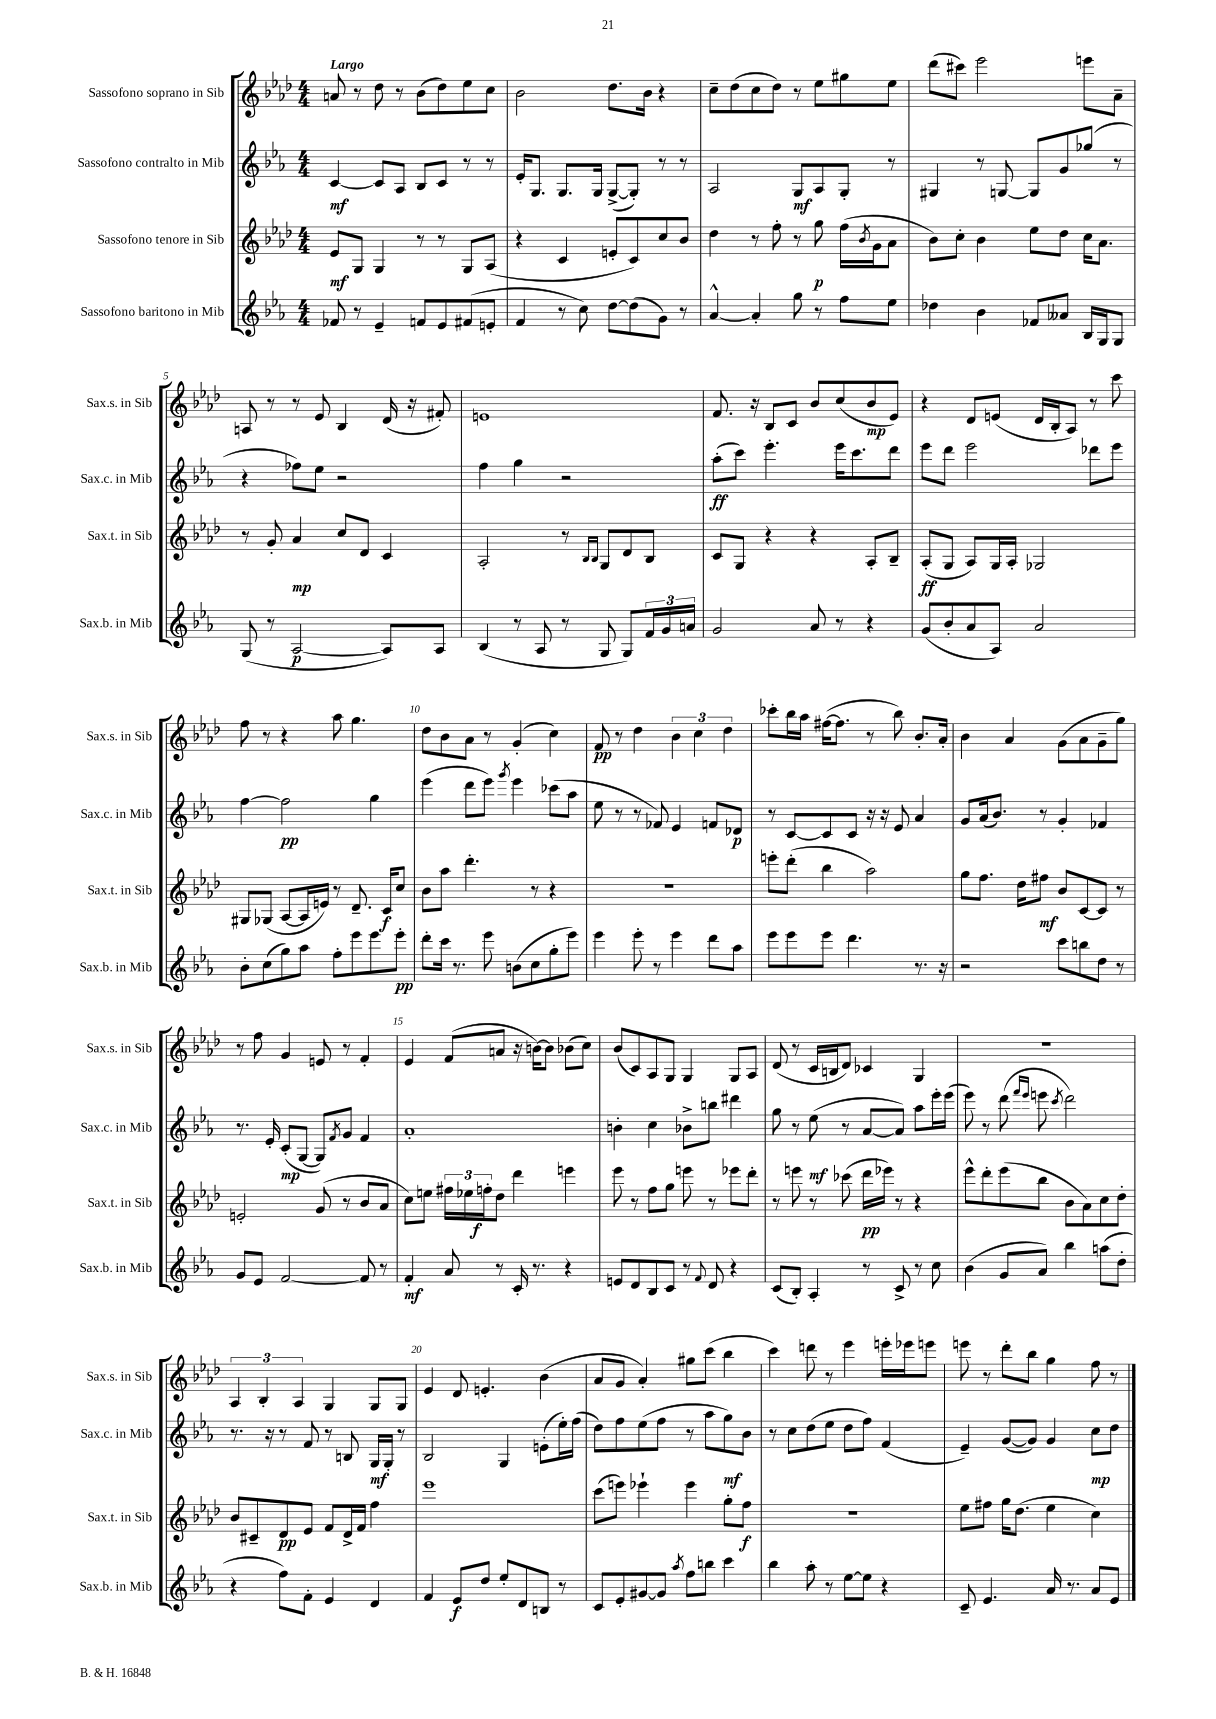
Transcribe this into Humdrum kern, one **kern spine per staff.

**kern	**kern	**kern	**kern
*staff4	*staff3	*staff2	*staff1
*clefG2	*clefG2	*clefG2	*clefG2
*k[b-e-a-]	*k[b-e-a-d-]	*k[b-e-a-]	*k[b-e-a-d-]
*M4/4	*M4/4	*M4/4	*M4/4
8f-/	8e-/L	[4c/	8a/
8r	8G/J	.	8r
4e-~/	4G/	8c/]L	8dd-\
.	.	8A-/J	8r
8f/L	8r	8B-/L	(8b-\L
8e-/	8r	8c/J	8dd-\)
(8f#/	8G/L	8r	8ee-\
8e'/J	(8A-/J	8r	8cc\J
=	=	=	=
4f/	4r	16e-'/LK	2b-\
.	.	8.G/J	.
8r	4c/	8.G/L	.
8cc\)	.	.	.
.	.	16G/Jk	.
[8dd\L	8e'/L	([8G^/L	8.dd-\L
(8dd\]	8c/)	8G'/]J)	.
.	.	.	16b-\Jk
8g\J)	8cc/	8r	4r
8r	8b-/J	8r	.
=	=	=	=
[4a-^^/	4dd-\	2A-/	8cc~\L
.	.	.	(8dd-\
4a-'/]	8r	.	8cc\
.	8ff'\	.	8dd-\J)
8gg\	8r	8G/L	8r
8r	8gg\	8A-/	8ee-\L
8ff\L	(16ff\LL	8G'/J	8gg#\
.	8qb-/	.	.
.	16g\J	.	.
8ee-\J	8a-\J	8r	8ee-\J
=	=	=	=
4dd-\	8b-\L)	4G#/	(8ddd-\L
.	8cc'\J	.	8ccc#\J)
4b-\	4b-\	8r	2eee-\
.	.	[8G/	.
8f-/L	8ee-\L	8G/]L	.
8a--/J	8dd-\J	8g/	.
16B-/LL	16cc\LK	(8gg-/J	8eee\L
16G/J	8.a-\J	.	.
8G/J	.	8r	8a-~\J
=	=	=	=
(8G/	8r	4r	8A/
8r	8g'/	.	8r
[2A-/	4a-/	8ff-\L)	8r
.	.	8ee-\J	8e-/
.	8cc/L	2r	4B-/
.	8d-/J	.	.
8A-/]L)	4c/	.	(16d-/
.	.	.	16r
8A-/J	.	.	8f#'/)
=	=	=	=
(4B-/	2A-'/	4ff\	1e
8r	.	4gg\	.
8A-/	.	.	.
8r	8r	2r	.
.	16qqB-/LL	.	.
.	16qqB-/JJ	.	.
8G/	8G/L	.	.
8G/L)	8d-/	.	.
24f/L	8B-/J	.	.
24g/	.	.	.
24a/JJ	.	.	.
=	=	=	=
2g/	8c/L	(8aa-'\L	8.f/
.	8G/J	8ccc\J)	.
.	.	.	16r
.	4r	4.eee-'\	8B-/L
.	.	.	8c/J
8a-/	4r	.	8b-/L
8r	.	16eee-\LK	(8cc/
.	.	8.ccc\	.
4r	8A-'/L	.	8b-/
.	8B-~/J	8ddd\J	8e-/J)
=	=	=	=
(8g/L	(8A-'/L	8eee-\L	4r
8b-'/	8G/J	8ddd\J	.
8a-/	8A-/L)	2eee-\	8d-/L
8A-/J)	16G/L	.	(8e/J
.	16A-'/JJ	.	.
2a-/	2G-/	.	16d-/LL
.	.	.	16B-'/J
.	.	.	8A-/J)
.	.	8ddd-\L	8r
.	.	8eee-\J	8ccc\
=	=	=	=
8b-'\L	8G#/L	[4ff\	8ff\
(8cc\	(8G-/J	.	8r
8gg\)	[8A-/L	2ff\]	4r
8aa-\J	16A-/]L	.	.
.	16e/JJ)	.	.
8ff'\L	8r	.	8aa-\
8eee-\	8.d-~/	.	4.gg\
8eee-\	.	4gg\	.
.	16c/LK	.	.
8eee-'\J	8cc/J	.	.
=	=	=	=
8ddd'\L	8b-\L	(4eee-\	8dd-\L
16ccc\Jk	8aa-\J	.	8b-\
8.r	.	.	.
.	4.ddd-'\	8ddd\L	8a-\J
8eee-\	.	8eee-\J)	8r
.	.	8qggg/	.
(8b\L	.	4eee-\	(4g'/
8cc\	8r	.	.
8gg'\	4r	(8ccc-\L	4cc\)
8eee-\J)	.	8aa-\J	.
=	=	=	=
4eee-\	1r	8ee-\	8f/
.	.	8r	8r
8eee-'\	.	8r	4dd-\
8r	.	8f-/)	.
4eee-\	.	4e-/	6b-\
.	.	.	6cc\
8ddd\L	.	8f/L	.
.	.	.	6dd-\
8aa-\J	.	8d-/J	.
=	=	=	=
8eee-\L	8eee'\L	8r	8ccc-'\L
8eee-\	(8ddd-'\J	[8c/L	16bb-\L
.	.	.	16aa-\JJ
8eee-\J	4bb-\	8c/]	([16ff#\LK
.	.	.	8.ff#\]J
4.ddd\	.	8c/J	.
.	2aa-\)	16r	8r
.	.	16r	.
.	.	8e-/	8bb-\)
8.r	.	4a-/	8.b-'/L
16r	.	.	16a-'/Jk
=	=	=	=
2r	8gg\L	8g/L	4b-\
.	8.ff\J	(16a-/k	.
.	.	8.b-/J)	.
.	.	.	4a-/
.	16dd-\LK	.	.
.	8ff#\J	8r	.
8ccc\L	8b-/L	4g'/	(8g\L
8bb\	[8c/	.	8a-\
8dd\J	8c/]J	4f-/	8g~\
8r	8r	.	8gg\J)
=	=	=	=
8g/L	2e'/	8.r	8r
8e-/J	.	.	8ff\
.	.	16e-'/	.
[2f/	.	(8c'/L	4g/
.	.	[8G/J	.
.	(8g/	8G/]L)	8e/
.	.	8qf/	.
.	8r	8g/J	8r
8f/]	8b-/L	4f/	4f'/
8r	8a-/J	.	.
=	=	=	=
4f'/	8cc\L)	1a-'	4e-/
.	8ee\J	.	.
8a-/	24ff#\LL	.	(8f/L
.	24ee-\	.	.
.	24ff'\J	.	.
8r	8dd-\J	.	8a/J
16c'/	4ddd-\	.	16r
8.r	.	.	[16b\LK)
.	.	.	8b\]J
4r	4eee\	.	(8b-\L
.	.	.	8cc\J)
=	=	=	=
8e/L	8eee-\	4b'\	(8b-/L
8d/	8r	.	8c/)
8B-/	8ff\L	4cc\	8A-/
8c/J	8gg\J	.	8G/J
8r	8eee\	8b-^\L	4G/
8qqf/	.	.	.
8d/	8r	8bb\J	.
4r	8eee-\L	4ddd#\	8G/L
.	8ddd-'\J	.	8A-/J
=	=	=	=
(8c/L	8r	8gg\	(8d-/
8B-'/J)	8eee\	8r	8r
4A-'/	8r	(8ee-\	16c/LL
.	.	.	16B/J
.	(8ccc-\	8r	8d-/J)
8r	16ddd-\LL	[8a-/L	4c-/
.	16eee-\JJ)	.	.
8c^/	8r	8a-/]J)	.
8r	4r	8aa-\L	4G/
8cc\	.	16eee-'\L	.
.	.	(16eee-\JJ	.
=	=	=	=
(4b-\	8eee-^^\L	8eee-\)	1r
.	8ddd-'\	8r	.
8g/L	(8eee-\	(8ddd\	.
.	.	16qqfff/LL	.
.	.	16qqeee-/JJ	.
8a-/J)	8bb-\J	8eee\	.
.	.	8qccc/	.
4bb-\	8b-\L	2ddd\)	.
.	8a-\)	.	.
(8aa\L	8cc\	.	.
8dd'\J	8dd-'\J	.	.
=	=	=	=
4r	8b-/L	8.r	6A-/
.	8c#~/	.	.
.	.	.	6B-'/
.	.	16r	.
8ff\L)	8d-/	8r	.
.	.	.	6A-/
8f'\J	8e-/J	8f/	.
4e-/	8f/L	8r	4G/
.	16d-^/L	8B/	.
.	16f/JJ	.	.
4d/	4ff\	16G/LL	8G/L
.	.	16G'/JJ	.
.	.	8r	8G/J
=	=	=	=
4f/	1eee-	2B-/	4e-/
8e-/L	.	.	8d-/
8dd/J	.	.	4.e'/
8ee-'/L	.	4G/	.
8d/	.	.	.
8B/J	.	(8e'\L	(4b-\
8r	.	16ee-'\L)	.
.	.	(16ff\JJ	.
=	=	=	=
8c/L	(8ccc\L	8dd\L)	8a-/L
8e-'/	8eee\J)	8ff\	8g/J
[8g#/	4eee-`\	(8ee-\	4a-'/)
8g#/]J	.	8ff\J	.
8qaa-/	.	.	.
8ff\L	4eee-\	8r	8gg#\L
8bb\J	.	8aa-\L	(8ccc\J
4ccc\	8gg'\L	8gg\)	4bb-\
.	8ff\J	8b-\J	.
=	=	=	=
4bb-\	1r	8r	4ccc\)
.	.	8cc\L	.
8aa-'\	.	(8dd\	8ddd\
8r	.	8ee-\J	8r
[8ee-\L	.	8dd\L	4eee-\
8ee-\]J	.	8ff\J)	.
4r	.	(4f/	16eee'\LL
.	.	.	16eee-\J
.	.	.	8eee\J
=	=	=	=
8c~/	8ee-\L	4e-~/)	8eee\
4.e-/	8ff#\J	.	8r
.	16gg\LK	([8g/L	8ddd-'\L
.	(8.dd-\J	.	.
.	.	8g/]J)	8bb-\J
16a-/	4ee-\	4g/	4gg\
8.r	.	.	.
8a-/L	4cc\)	8cc\L	8ff\
8e-/J	.	8dd\J	8r
==	==	==	==
*-	*-	*-	*-
